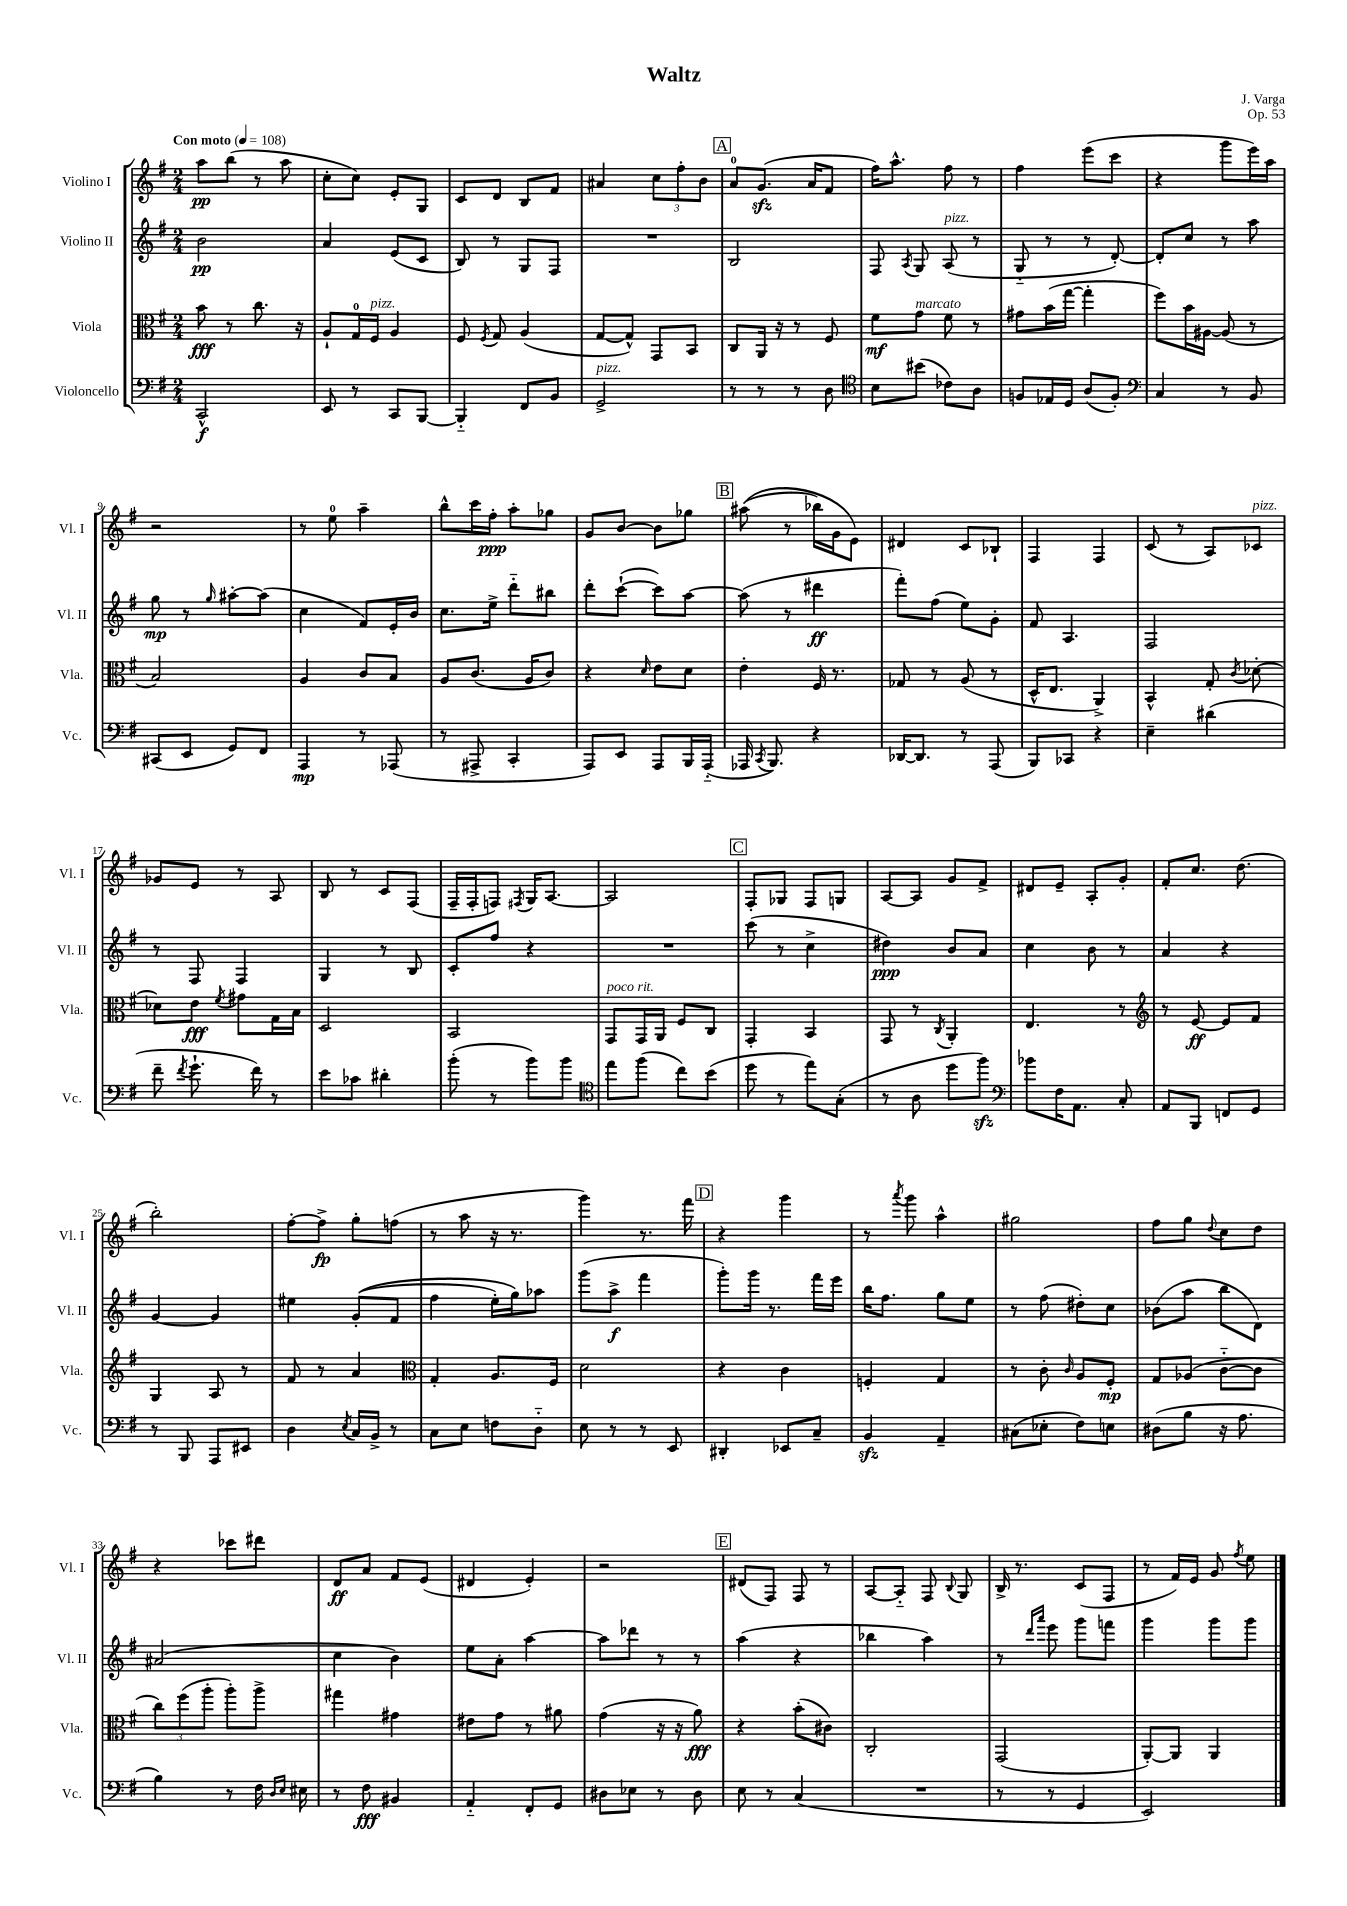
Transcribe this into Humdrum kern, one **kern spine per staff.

**kern	**kern	**kern	**kern
*staff4	*staff3	*staff2	*staff1
*clefF4	*clefC3	*clefG2	*clefG2
*k[f#]	*k[f#]	*k[f#]	*k[f#]
*M2/4	*M2/4	*M2/4	*M2/4
*MM108	*MM108	*MM108	*MM108
2CC^^	8b	2b	8aa
.	8r	.	(8bb
.	8.cc	.	8r
.	.	.	8aa
.	16r	.	.
=	=	=	=
8EE	8A`	4a	8cc'
8r	16G	.	8cc)
.	16F#	.	.
8CC	4A	(8e	8e'
[8BBB	.	8c	8G
=	=	=	=
4BBB'~]	8F#	8B)	8c
.	8qF#	.	.
.	8G	8r	8d
8FF#	(4A	8G	8B
8BB	.	8F#	8f#
=	=	=	=
2GG^	[8G	2r	4a#
.	8G^^])	.	.
.	8GG	.	12cc
.	.	.	12ff#'
.	8BB	.	.
.	.	.	12b
=	=	=	=
8r	8C	2B	8a
8r	16AA	.	(8.g
.	16r	.	.
8r	8r	.	.
.	.	.	16a
8D	8F#	.	8f#
=	=	=	=
*clefC4	*	*	*
8B	8f#	8F#	16ff#)
.	.	.	8.aa^^
.	.	8qA	.
(8b#	8g	8G	.
8c-)	8f#	(8A	8ff#
8A	8r	8r	8r
=	=	=	=
8F	8g#	8G'~	4ff#
16E-	(16b	8r	.
16D	[16gg	.	.
(8A	4gg']	8r	(8eee
8F')	.	[8d')	8ccc
=	=	=	=
*clefF4	*	*	*
4C	8ff#)	8d']	4r
.	16b	8cc	.
.	[16A#	.	.
8r	(8A#]	8r	8ggg
8BB	8r	8aa	16eee)
.	.	.	16aa
=	=	=	=
(8CC#	2B)	8gg	2r
8EE	.	8r	.
.	.	16qqgg	.
8GG)	.	[8aa#'	.
8FF#	.	(8aa#]	.
=	=	=	=
4AAA	4A	4cc	8r
.	.	.	8ee
8r	8c	8f#)	4aa~
(8AAA-	8B	16e'	.
.	.	16b	.
=	=	=	=
8r	8A	8.cc	8bb^^
8AAA#^	(8.c	.	16ccc
.	.	16ee^	16ff#'
4CC'	.	8ddd'~	8aa'
.	16A	.	.
.	8c)	8bb#	8gg-
=	=	=	=
8AAA)	4r	8ddd'	8g
8EE	.	([8ccc`	[8b
.	16qqd	.	.
8AAA	8e	8ccc])	8b]
16BBB	8d	[8aa	8gg-
(16AAA'~	.	.	.
=	=	=	=
16AAA-	4e'	(8aa]	&((8aa#
8qCC	.	.	.
8.BBB)	.	.	.
.	.	8r	8r
4r	16F#	4ddd#	16bb-)
.	8.r	.	16g
.	.	.	8e&)
=	=	=	=
[16DD-	8G-	8fff#')	4d#
8.DD-]	.	.	.
.	8r	(8ff#	.
8r	(8A	8ee)	8c
(8AAA	8r	8g'	8B-`
=	=	=	=
8BBB)	16D^^	8f#	4F#
.	8.E	.	.
8CC-	.	4.A	.
4r	4AA^)	.	4F#
=	=	=	=
4E~	4BB^^	2F#	(8c
.	.	.	8r
(4d#	8G'	.	8A)
.	8qc	.	.
.	[8d-'	.	8c-
=	=	=	=
8f#~	8d-]	8r	8g-
8qf#	.	.	.
8.g`	8e	8F#	8e
.	8qf#	.	.
.	8g#	4F#	8r
16f#)	.	.	.
8r	16G	.	8A
.	16B	.	.
=	=	=	=
8e	2D	4G	8B
8c-	.	.	8r
4d#'	.	8r	8c
.	.	8B	(8F#
=	=	=	=
(8b'	2BB	8c'	16F#~
.	.	.	16F#'
8r	.	8ff#	8F)
.	.	.	8qF#
8b)	.	4r	16G
.	.	.	[8.A
8b	.	.	.
=	=	=	=
*clefC4	*	*	*
8ee	8GG	2r	2A]
(8ff#	16GG	.	.
.	16AA	.	.
8cc)	8F#	.	.
(8b	8C	.	.
=	=	=	=
8dd	4GG'	(8ccc	8F#'
8r	.	8r	8G-
8ee)	4BB	4cc^	8F#
(8G'	.	.	8G
=	=	=	=
8r	8GG	4dd#)	[8A
8A	8r	.	8A]
.	8qC	.	.
8dd	4AA'	8b	8g
8ff#)	.	8a	8f#^
=	=	=	=
*clefF4	*	*	*
8b-	4.E	4cc	8d#
16F#	.	.	8e~
8.AA	.	.	.
.	.	8b	8A'
8C'	8r	8r	8g'
=	=	=	=
*	*clefG2	*	*
8AA	8r	4a	8f#'
8BBB	[8e	.	8.cc
8FF	8e]	4r	.
.	.	.	(8.dd
8GG	8f#	.	.
=	=	=	=
8r	4G	[4g	2bb')
8BBB	.	.	.
8AAA	8A	4g]	.
8EE#	8r	.	.
=	=	=	=
4D	8f#	4ee#	[8ff#'
.	8r	.	8ff#^]
8qE	.	.	.
16C	4a	&((8g'	8gg'
16BB^	.	.	.
8r	.	8f#	(8ff
=	=	=	=
*	*clefC3	*	*
8C	4G'	4ff#	8r
8E	.	.	8aa
8F	8.A	16ee')	16r
.	.	16gg&)	8.r
8D'~	.	8aa-	.
.	16F#	.	.
=	=	=	=
8E	2d	(8ggg	4ggg)
8r	.	8aa^	.
8r	.	4fff#	8.r
8EE	.	.	.
.	.	.	16fff#
=	=	=	=
4DD#'	4r	8ggg')	4r
.	.	16ggg	.
.	.	8.r	.
8EE-	4c	.	4ggg
8C~	.	16fff#	.
.	.	16eee	.
=	=	=	=
4BB	4F'	16bb	8r
.	.	8.ff#	.
.	.	.	8qaaa
.	.	.	8ggg
4AA~	4G	8gg	4aa^^
.	.	8ee	.
=	=	=	=
(8C#	8r	8r	2gg#
8E-'	8c'	(8ff#	.
.	16qqc	.	.
8F#)	8A	8dd#')	.
8E	8F#'	8cc	.
=	=	=	=
(8D#	8G	(8b-	8ff#
8B	(8A-	8aa	8gg
.	.	.	8qqdd
16r	[8c'~	8bb	8cc
8.A	.	.	.
.	8c]	8d)	8dd
=	=	=	=
4B)	12cc)	(2a#	4r
.	(12ff#	.	.
.	12aa'	.	.
8r	8aa')	.	8ccc-
16F#	8aa^	.	8ddd#
16qqD	.	.	.
16qqE	.	.	.
16E#	.	.	.
=	=	=	=
8r	4gg#	4cc	8d
8F#	.	.	8a
4BB#	4g#	4b)	8f#
.	.	.	(8e
=	=	=	=
4AA'~	8e#	8ee	4d#
.	8g	8a'	.
8FF#'	8r	[4aa	4e')
8GG	8a#	.	.
=	=	=	=
8D#	(4g	8aa]	2r
8E-	.	8ddd-	.
8r	16r	8r	.
.	16r	.	.
8D#	8a)	8r	.
=	=	=	=
8E	4r	(4aa	(8d#
8r	.	.	8F#)
(4C	(8b'	4r	8F#
.	8c#)	.	8r
=	=	=	=
2r	2C'	4bb-	[8A
.	.	.	8A'~]
.	.	4aa)	8F#
.	.	.	8qqB
.	.	.	8G
=	=	=	=
8r	(2GG	8r	16B^
.	.	.	8.r
.	.	16qqddd	.
.	.	16qqaaa	.
8r	.	8eee	.
4GG	.	8ggg	(8c
.	.	8fff	8F#
=	=	=	=
2EE)	[8AA')	4ggg	8r
.	8AA]	.	16f#)
.	.	.	16e
.	4AA	8ggg	8g
.	.	.	8qff#
.	.	8ggg	8ee
==	==	==	==
*-	*-	*-	*-
